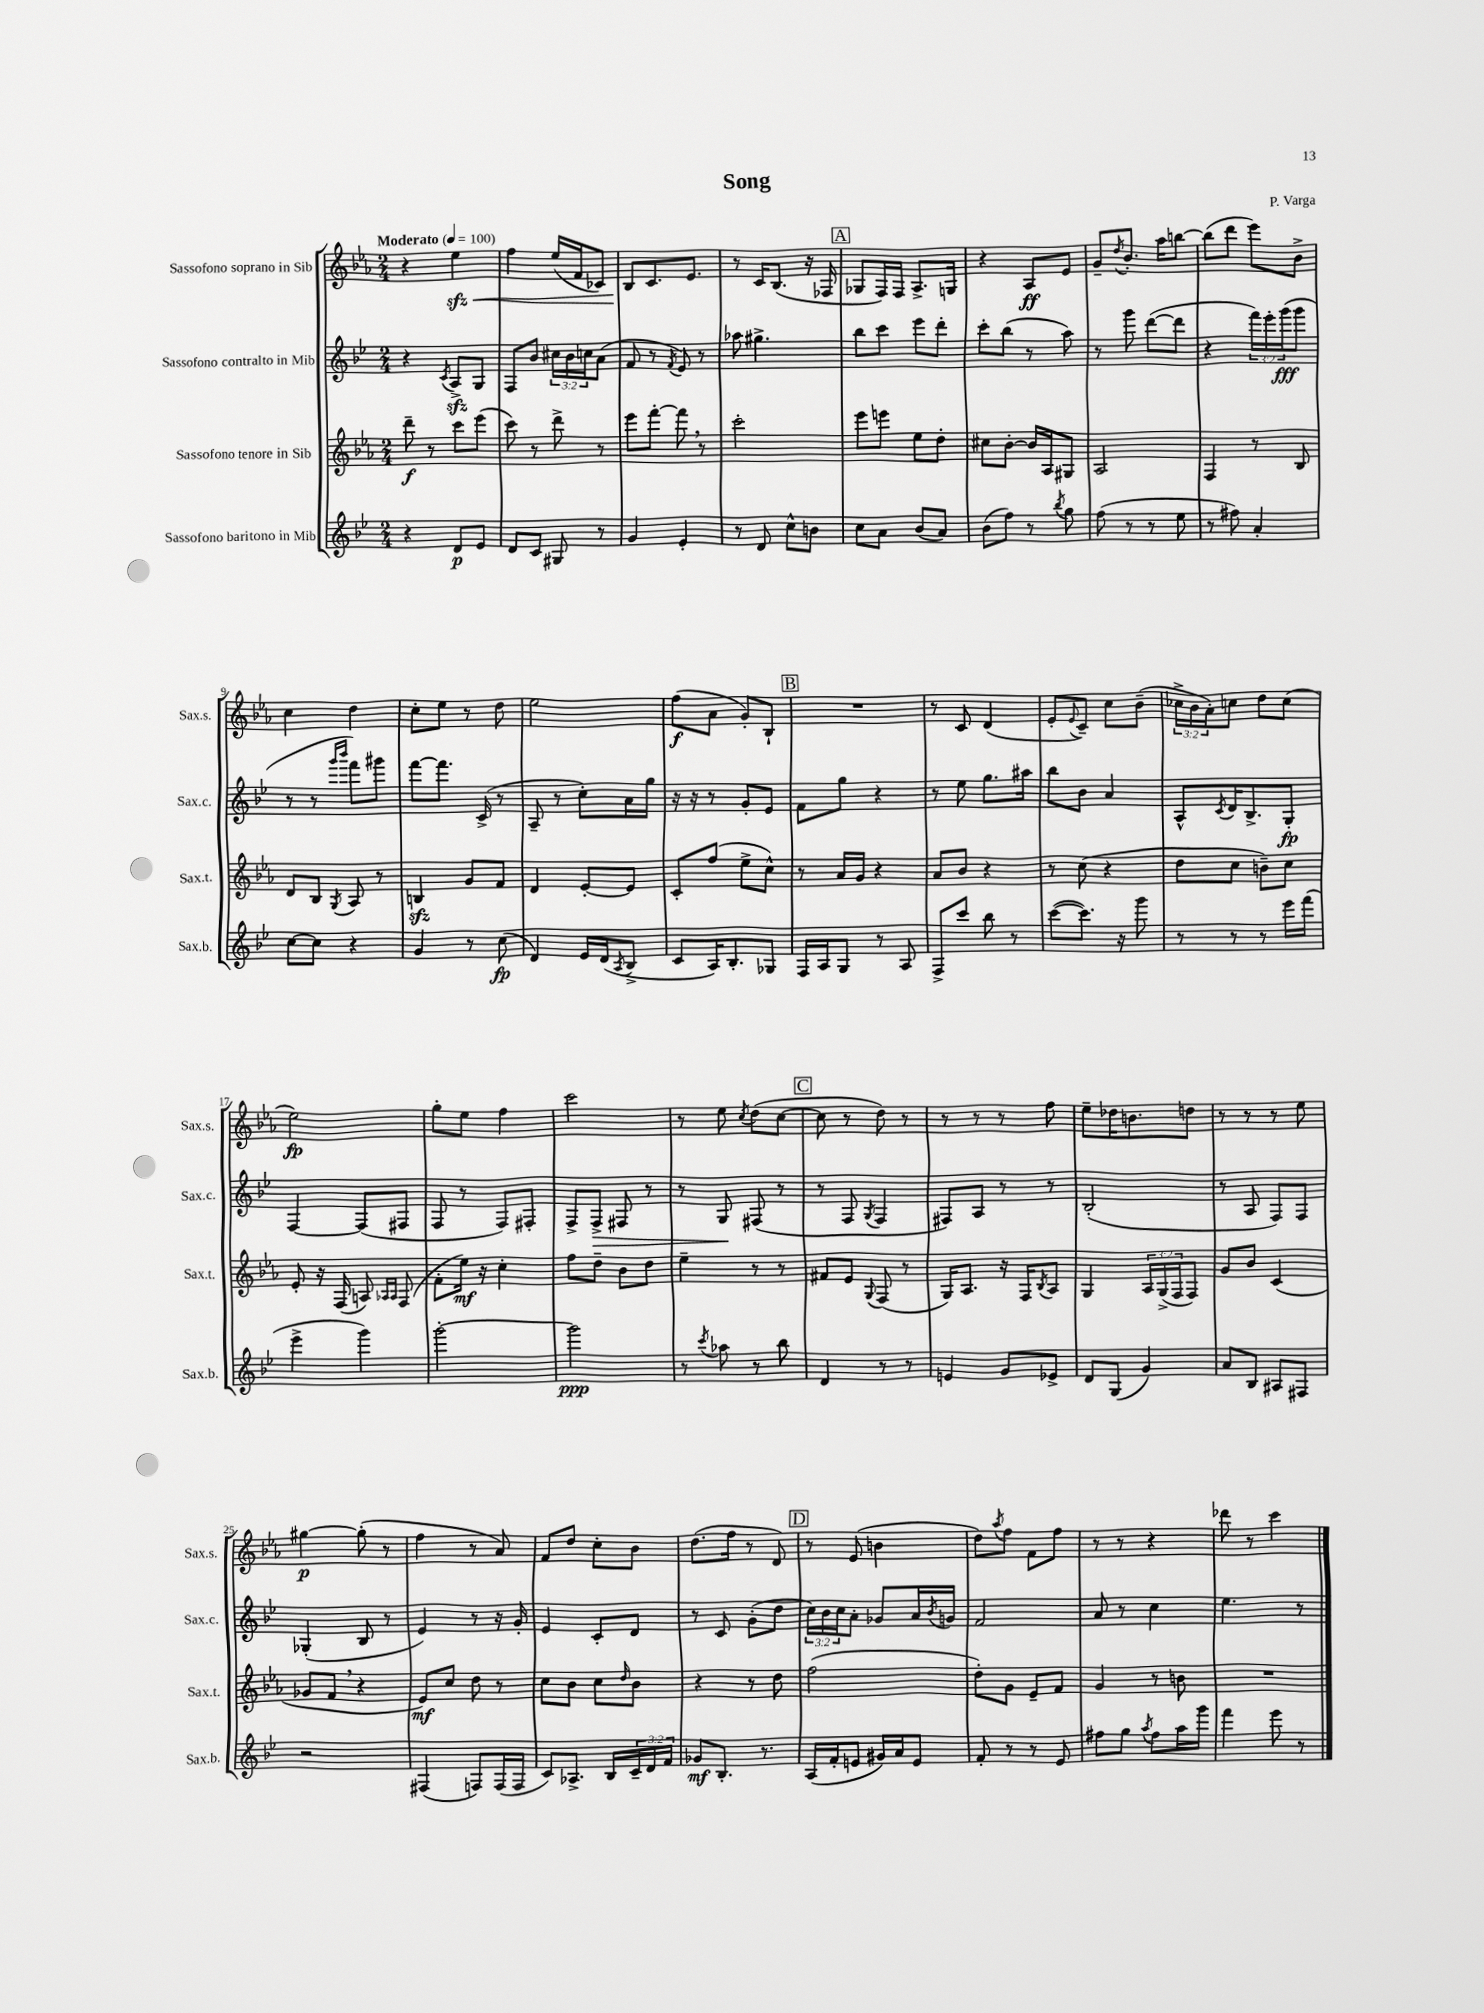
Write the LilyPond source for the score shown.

\header { title = "Song" composer = "P. Varga" }
<<
\new StaffGroup <<
\new Staff = "s0" \with { instrumentName = "Sassofono soprano in Sib" shortInstrumentName = "Sax.s." } {
    \clef treble \key ees \major \numericTimeSignature \time 2/4 \override Staff.TupletNumber.text = #tuplet-number::calc-fraction-text \tempo "Moderato" 4 = 100
    r4 ees''4\sfz\< |
    f''4 ees''16( f'16 ces'8) |
    bes8\! c'8. ees'8. |
    r8 c'16 bes8.( r16 fes16 |
    \mark \markup { \box "A" } ges8 f16) f16 aes8.-> g16 |
    r4 aes8\ff ees'8 |
    g'8-- \acciaccatura { d''8 } bes'8.-. aes''16 b''8~ |
    b''8( d'''8 ees'''8) bes'8-> |
    c''4 d''4 |
    c''8-. ees''8 r8 d''8 |
    ees''2 |
    f''8\f( aes'8 g'8-.) bes8-! |
    \mark \markup { \box "B" } R2 |
    r8 c'8 d'4( |
    ees'8-. \appoggiatura { ees'8 } c'8--) c''8 bes'8--( |
    \tuplet 3/2 { ces''16-> bes'16 aes'16-.) } c''8 d''8 c''8( |
    ees''2\fp) |
    g''8-. ees''8 f''4 |
    c'''2 |
    r8 ees''8 \acciaccatura { c''8 } d''8( c''8~ |
    \mark \markup { \box "C" } c''8 r8 d''8) r8 |
    r8 r8 r8 f''8 |
    ees''8-- des''16 b'8. d''8 |
    r8 r8 r8 ees''8 |
    gis''4~\p gis''8-.( r8 |
    f''4 r8 aes'8) |
    f'8 d''8 c''8-. bes'8 |
    d''8.( f''16 r8 d'8) |
    \mark \markup { \box "D" } r8 ees'8( b'4 |
    d''8) \acciaccatura { aes''8 } f''8 f'8 f''8 |
    r8 r8 r4 |
    des'''8 r8 c'''4 \bar "|." |
}
\new Staff = "s1" \with { instrumentName = "Sassofono contralto in Mib" shortInstrumentName = "Sax.c." } {
    \clef treble \key bes \major \numericTimeSignature \time 2/4 \override Staff.TupletNumber.text = #tuplet-number::calc-fraction-text
    r4 \acciaccatura { c'8 } a8->\sfz g8 |
    f8 bes'8 \tuplet 3/2 { cis''16 bes'16 c''16 } a'8( |
    f'8 r8 \acciaccatura { f'8 } ees'8) r8 |
    aes''8 gis''4.-> |
    \mark \markup { \box "A" } bes''8 c'''8 ees'''8 d'''8-. |
    c'''8-. bes''8( r8 a''8) |
    r8 g'''8 d'''8~( d'''8 |
    r4 \tuplet 3/2 { f'''16) ees'''16-. g'''16\fff( } g'''8 |
    r8 r8 \grace { g'''16 bes'''16 } f'''8) gis'''8 |
    f'''8~ f'''8. c'16->( r8 |
    a8-- r8 c''8-.) a'16 g''16 |
    r16 r16 r8 g'8-. ees'8 |
    \mark \markup { \box "B" } f'8 g''8 r4 |
    r8 ees''8 g''8. ais''16 |
    bes''8 bes'8 a'4 |
    a8-^ \acciaccatura { c'8 } d'16 bes8.-> g8-.\fp |
    f4~ f8( fis8 |
    f8 r8 f8) fis8-. |
    f8-> f8->\> fis8 r8 |
    r8 g8\! fis8( r8 |
    \mark \markup { \box "C" } r8 f8 \acciaccatura { g8 } f4 |
    fis8) a8 r8 r8 |
    bes2-.( |
    r8 a8 f8) f8 |
    ges4-.( bes8 r8 |
    ees'4) r8 r16 g'16-. |
    ees'4 c'8-. d'8 |
    r8 c'8 g'8-.( d''8 |
    \mark \markup { \box "D" } \tuplet 3/2 { c''16) bes'16 c''16 } a'8-. ges'8 a'16 \acciaccatura { bes'8 } g'16 |
    f'2 |
    a'8 r8 c''4 |
    ees''4. r8 \bar "|." |
}
\new Staff = "s2" \with { instrumentName = "Sassofono tenore in Sib" shortInstrumentName = "Sax.t." } {
    \clef treble \key ees \major \numericTimeSignature \time 2/4 \override Staff.TupletNumber.text = #tuplet-number::calc-fraction-text
    d'''8--\f r8 c'''8 ees'''8( |
    c'''8) r8 d'''8-> r8 |
    ees'''8 f'''8~-. f'''8 \breathe r8 |
    c'''2-. |
    \mark \markup { \box "A" } ees'''8 e'''8 ees''8 d''8-. |
    cis''8 bes'8~-. bes'16 aes16 gis8 |
    aes2 |
    f4 r8 bes8 |
    d'8 bes8 \acciaccatura { g8 } aes8 r8 |
    b4\sfz g'8 f'8 |
    d'4 ees'8~-. ees'8 |
    c'8-. f''8( ees''8-> c''8-^) |
    \mark \markup { \box "B" } r8 aes'16 g'16 r4 |
    aes'8 bes'8 r4 |
    r8 c''8( r4 |
    d''8 c''8 b'8--) c''8 |
    ees'8-. r16 f16( a8) \grace { aes16 aes16 } f8( |
    f'8-. ees''16\mf) r16 c''4-. |
    f''8 d''8-- bes'8 d''8 |
    ees''4-- r8 r8 |
    \mark \markup { \box "C" } fis'8 ees'8 \appoggiatura { g8 } f8( r8 |
    g16) aes8. r16 f16 \acciaccatura { bes8 } aes8 |
    g4 \tuplet 3/2 { aes16 g16->( f16 } f8) |
    g'8 bes'8 c'4( |
    ges'8 f'8 \breathe r4 |
    ees'8\mf) c''8 d''8 r8 |
    c''8 bes'8 c''8 \grace { d''16 } bes'8 |
    r4 r8 d''8 |
    \mark \markup { \box "D" } f''2( |
    d''8-.) g'8 ees'8-- f'8 |
    g'4 r8 b'8 |
    R2 \bar "|." |
}
\new Staff = "s3" \with { instrumentName = "Sassofono baritono in Mib" shortInstrumentName = "Sax.b." } {
    \clef treble \key bes \major \numericTimeSignature \time 2/4 \override Staff.TupletNumber.text = #tuplet-number::calc-fraction-text
    r4 d'8\p ees'8 |
    d'8 c'8 gis8 r8 |
    g'4 ees'4-. |
    r8 d'8 c''8-^ b'8 |
    \mark \markup { \box "A" } c''8 a'8 bes'8( a'8) |
    bes'8( f''8) r8 \acciaccatura { bes''8 } g''8 |
    f''8( r8 r8 ees''8 |
    r8 fis''8) a'4-. |
    c''8~ c''8 r4 |
    g'4 r8 c''8\fp( |
    d'4) ees'16 d'16( \acciaccatura { a8 } bes8-> |
    c'8 a16) bes8.-. ges8 |
    \mark \markup { \box "B" } f16 a16 g8 r8 a8 |
    f8-> c'''8 bes''8 r8 |
    c'''8~( c'''8.) r16 g'''8 |
    r8 r8 r8 ees'''16 f'''16( |
    ees'''4-> g'''4) |
    g'''2~-. |
    g'''2\ppp |
    r8 \acciaccatura { c'''8 } aes''8 r8 bes''8 |
    \mark \markup { \box "C" } d'4 r8 r8 |
    e'4 g'8 ees'8-> |
    d'8 g8( g'4) |
    a'8 bes8 ais8 fis8 |
    r2 |
    fis4( f8) f16( f16 |
    c'8) aes8.-> bes16 \tuplet 3/2 { c'16-- d'16 f'16 } |
    ges'8\mf bes8.-. r8. |
    \mark \markup { \box "D" } a16( f'16-. e'8 gis'16) a'16 e'8 |
    f'8-. r8 r8 ees'8 |
    fis''8 g''8 \acciaccatura { a''8 } fis''8 a''16 g'''16 |
    f'''4 ees'''8 r8 \bar "|." |
}
>>
>>
